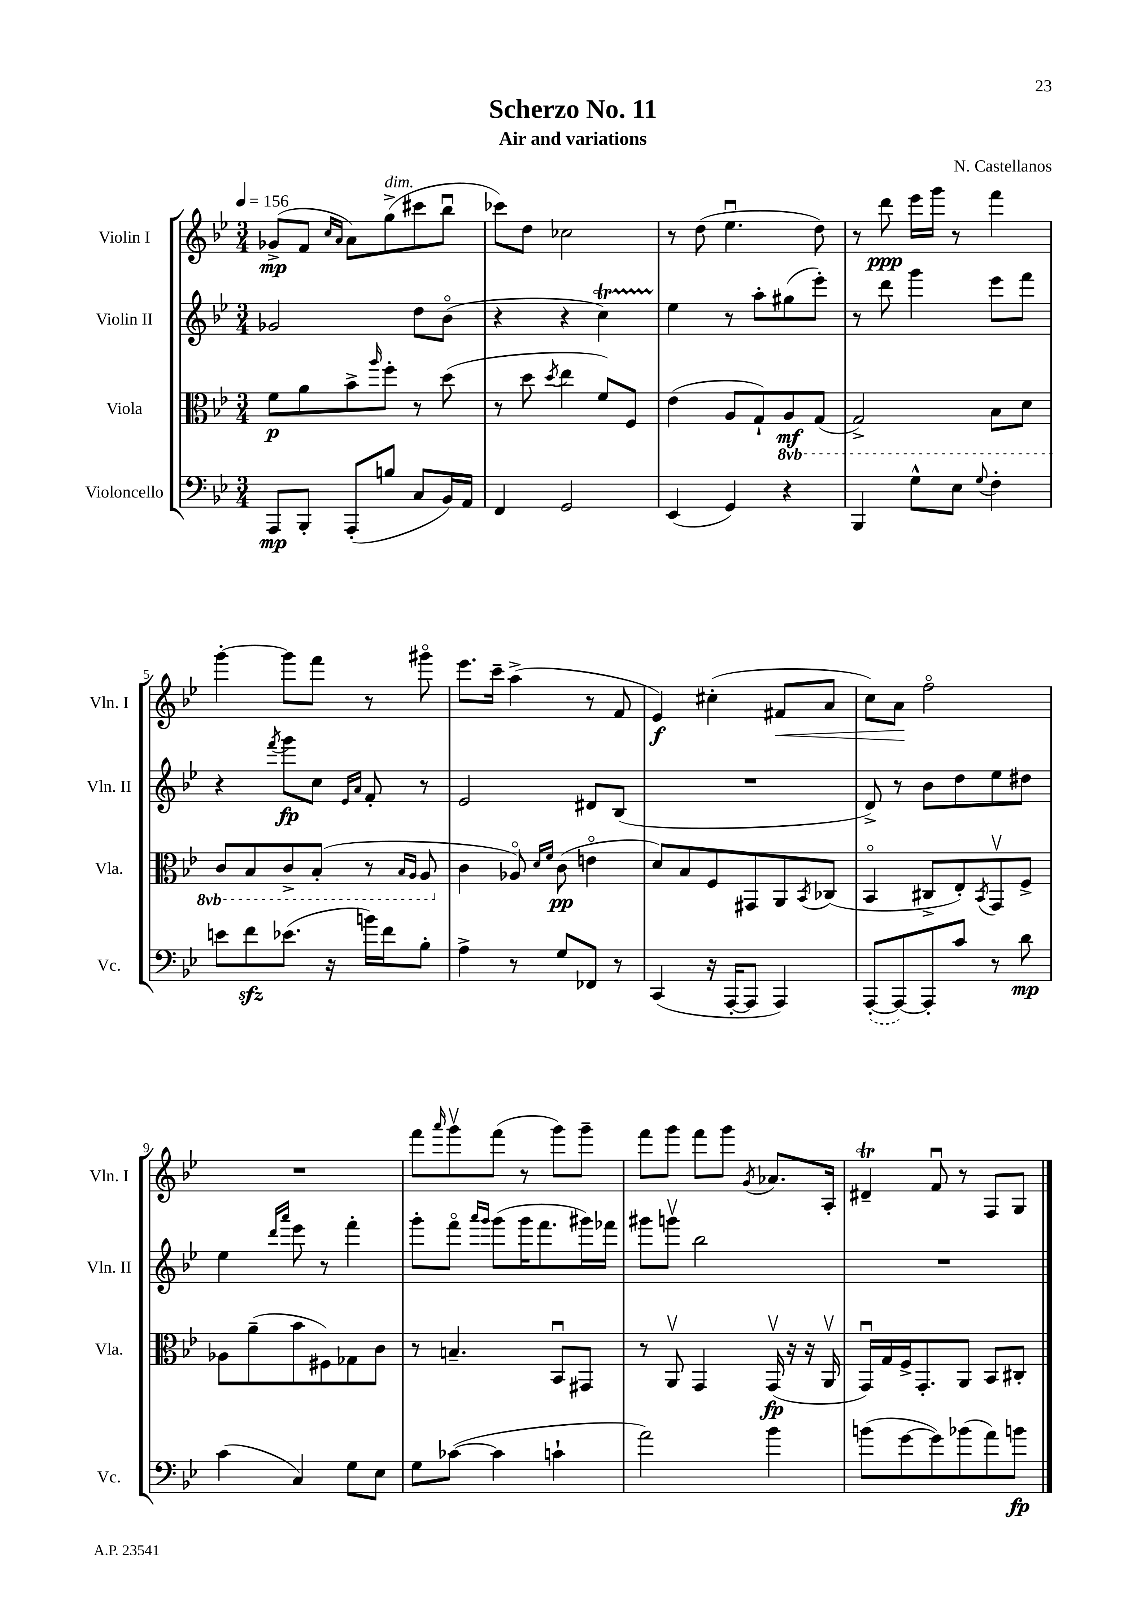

**kern	**kern	**kern	**kern
*staff4	*staff3	*staff2	*staff1
*clefF4	*clefC3	*clefG2	*clefG2
*k[b-e-]	*k[b-e-]	*k[b-e-]	*k[b-e-]
*M3/4	*M3/4	*M3/4	*M3/4
*MM156	*MM156	*MM156	*MM156
8AAA	8f	2g-	(8g-^
8BBB-'	8a	.	8f
.	.	.	16qqcc
.	.	.	16qqa
(8AAA'	8b-^	.	8a)
.	16qqaa	.	.
8B	8ff'	.	(8gg^
8C	8r	8dd	8ccc#
16BB-)	(8dd	(8b-o	8bb-u
16AA	.	.	.
=	=	=	=
4FF	8r	4r	8ccc-)
.	8dd	.	8dd
.	8qdd	.	.
2GG	4ee-	4r	2cc-
.	8f)	4cc)	.
.	8F	.	.
=	=	=	=
(4EE-	(4e-	4ee-	8r
.	.	.	(8dd
4GG)	8A	8r	4.ee-u
.	8G`)	8aa'	.
4r	8AA	(8gg#	.
.	(8GG	8eee-')	8dd)
=	=	=	=
4BBB-	2GG^)	8r	8r
.	.	8ddd	8ddd
8G^^	.	4ggg	16eee-
.	.	.	16ggg
8E-	.	.	8r
8qqG	.	.	.
4F'	8BB-	8eee-	4fff
.	8D	8fff	.
=	=	=	=
8e	8C	4r	[4ggg'
8f	8BB-	.	.
.	.	8qfff	.
(8.e-	8C^	8ggg	8ggg]
.	(8BB-'	8cc	8fff
16r	.	.	.
.	.	16qqe-	.
.	.	16qqa	.
16b)	8r	8f'	8r
16f	.	.	.
.	16qqBB-	.	.
.	16qqAA	.	.
8B-'	8AA	8r	8ggg#o
=	=	=	=
4A^	4c	2e-	8.eee-
.	.	.	16ccc~
8r	8A-o)	.	(4aa^
.	16qqd	.	.
.	16qqf	.	.
8G	(8c	.	.
8FF-	4eo	8d#	8r
8r	.	(8B-	8f
=	=	=	=
(4CC	8d)	2.r	4e-)
.	8B-	.	.
16r	8F	.	(4cc#'
[16AAA'	.	.	.
8AAA]	8GG#	.	.
4AAA)	8AA	.	8f#
.	8qBB-	.	.
.	(8C-	.	8a
=	=	=	=
([8AAA'	4BB-o	8d^)	8cc)
8AAA_)	.	8r	8a
8AAA']	8C#^	8b-	2ffo
8c	8E-')	8dd	.
.	8qBB-	.	.
8r	8GGv	8ee-	.
8d	8F^	8dd#	.
=	=	=	=
(4c	8A-	4ee-	2.r
.	(8a~	.	.
.	.	16qqddd	.
.	.	16qqaaa	.
4C)	8b-	8eee-	.
.	8F#)	8r	.
8G	8G-	4fff'	.
8E-	8c	.	.
=	=	=	=
8G	8r	8ggg'	8fff
.	.	.	16qqaaa
([8c-	4.B~	8fffo	8gggv
.	.	16qqaaa	.
.	.	16qqggg	.
4c-]	.	(8ggg	(8fff
.	.	16ggg	8r
.	.	8.fff	.
4c`	8BB-u	.	8ggg)
.	8GG#	16ggg#)	8ggg~
.	.	16fff-	.
=	=	=	=
2a)	8r	8ggg#	8fff
.	8AAv	8gggv	8ggg
.	4GG	2bb-	8fff
.	.	.	8ggg
.	.	.	8qg
4b-	(16GGv	.	8.a-
.	16r	.	.
.	16r	.	.
.	16AAv	.	16A'
=	=	=	=
(8b	16GGu)	2.r	4d#~
.	16G	.	.
[8g	16F^	.	.
.	8.GG'	.	.
8g])	.	.	8fu
(8b-	8AA	.	8r
8a)	8BB-	.	8F
8b	8C#'	.	8G
==	==	==	==
*-	*-	*-	*-
